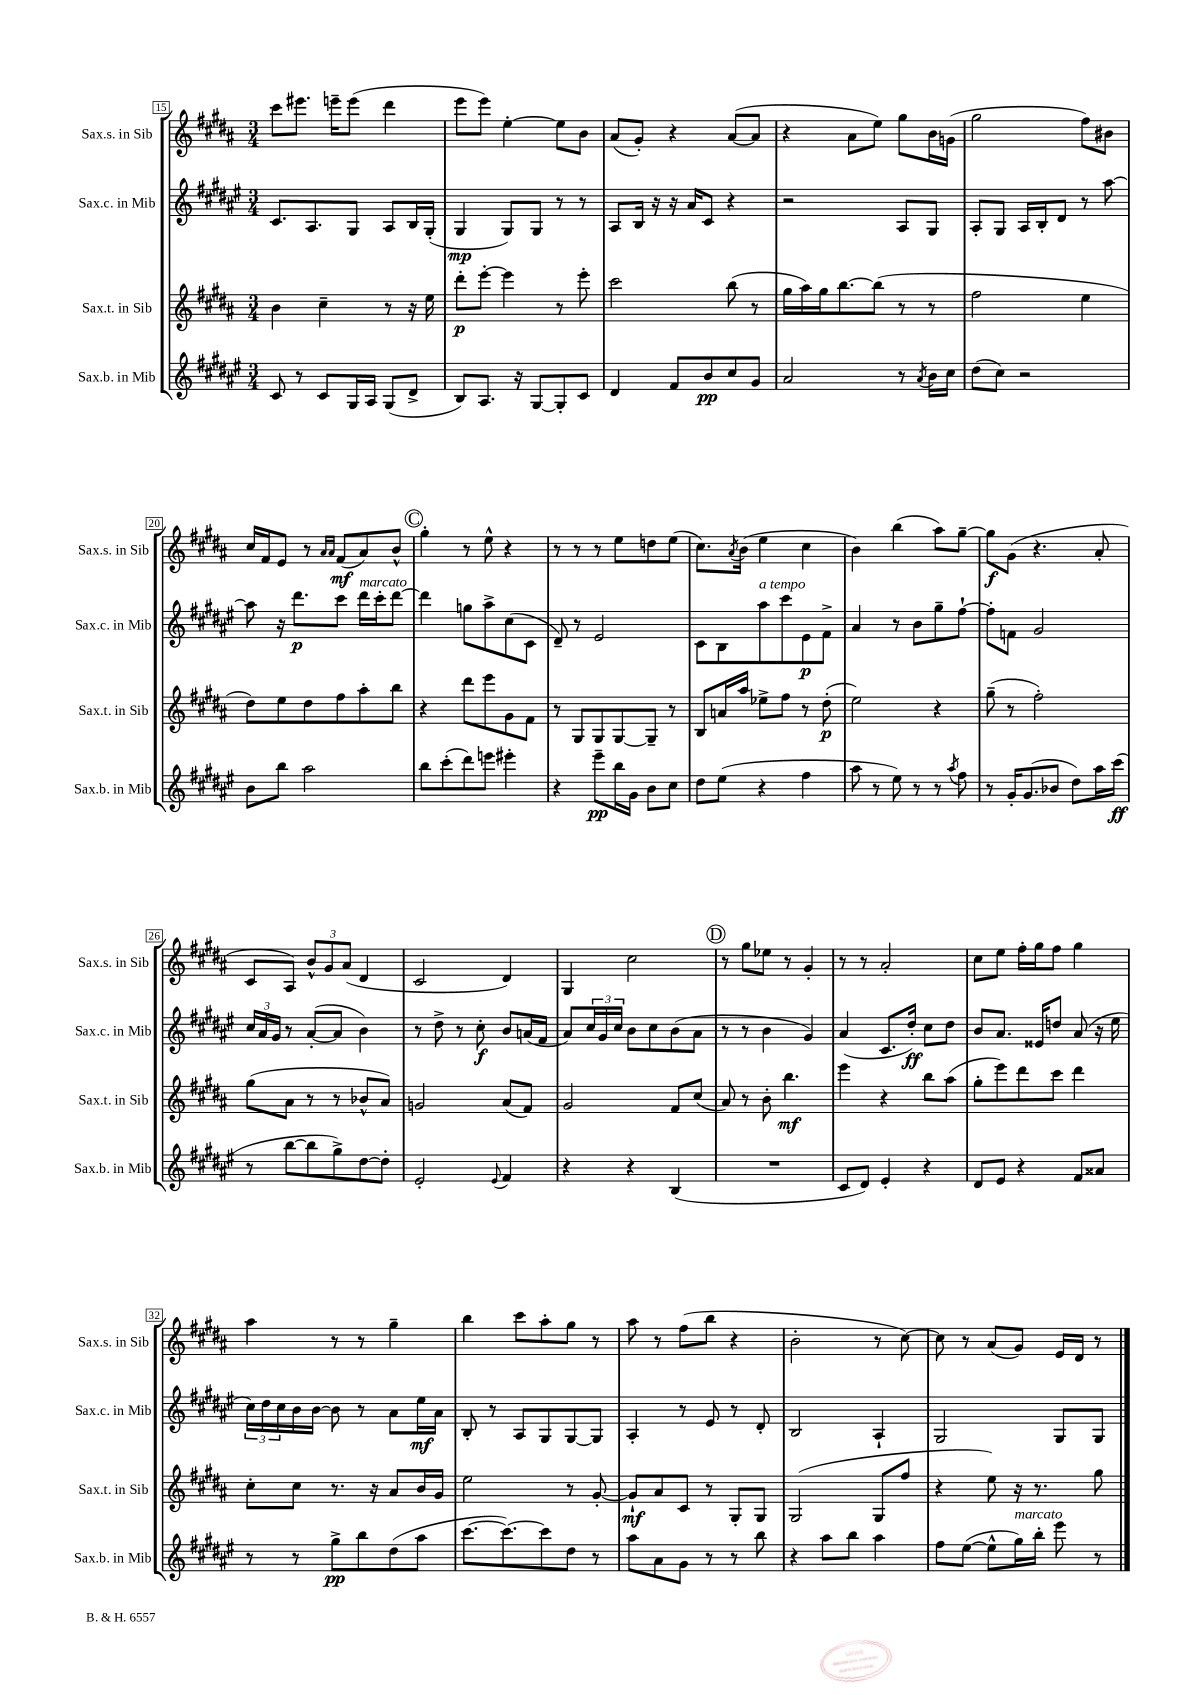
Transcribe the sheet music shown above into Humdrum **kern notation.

**kern	**kern	**kern	**kern
*staff4	*staff3	*staff2	*staff1
*clefG2	*clefG2	*clefG2	*clefG2
*k[f#c#g#d#a#e#]	*k[f#c#g#d#a#]	*k[f#c#g#d#a#e#]	*k[f#c#g#d#a#]
*M3/4	*M3/4	*M3/4	*M3/4
8c#/	4b\	8.c#/L	8ccc#\L
8r	.	.	8.eee#\J
.	.	8.A#/	.
8c#/L	4cc#~\	.	.
.	.	.	16eee~\LK
16G#/L	.	8G#/J	(8eee\J
16A#/JJ	.	.	.
(8G#/L	8r	8A#/L	4ddd#\
8d#^/J	16r	16B/L	.
.	16ee\	(16G#'/JJ	.
=	=	=	=
8B/L)	8ddd#'\L	4G#/	8eee\L
8.A#/J	[8eee'\J	.	8eee\J)
.	4eee\]	8G#/L)	[4ee'\
16r	.	.	.
[8G#/L	.	8G#/J	.
8G#'/]	8r	8r	8ee\]L
8c#/J	8eee'\	8r	8b\J
=	=	=	=
4d#/	2ccc#\	8A#/L	(8a#/L
.	.	16B/Jk	8g#'/J)
.	.	16r	.
8f#/L	.	16r	4r
.	.	16a#/LK	.
8b/	.	8c#/J	.
8cc#/	(8bb\	4r	([8a#/L
8g#/J	8r	.	8a#/]J
=	=	=	=
2a#/	16gg#\LL	2r	4r
.	16aa#\)	.	.
.	16gg#\J	.	.
.	[8.bb\	.	.
.	.	.	8a#\L
.	(8bb\]J	.	8ee\J)
8r	8r	8A#/L	8gg#\L
8qa#/	.	.	.
16b\LL	8r	8G#/J	16b\L
16cc#\JJ	.	.	(16g\JJ
=	=	=	=
(8dd#\L	2ff#\	8A#'/L	2gg#\
8cc#\J)	.	8G#/J	.
2r	.	16A#/LL	.
.	.	16B'/J	.
.	.	8d#/J	.
.	4ee\	8r	8ff#\L)
.	.	[8aa#\	8b#\J
=	=	=	=
8b\L	8dd#\L)	8aa#\]	16cc#/LL
.	.	.	16f#/J
8bb\J	8ee\	16r	8e/J
.	.	8.ddd#\L	.
2aa#\	8dd#\	.	8r
.	.	.	16qqa#/LL
.	.	.	16qqa#/JJ
.	8ff#\	8ccc#\J	(8f#/L
.	8aa#'\	16ddd#\LL	8a#/)
.	.	16ccc#'\J	.
.	8bb\J	[8ddd#\J	8b^^/J
=	=	=	=
8bb\L	4r	4ddd#\]	4gg#'\
(8ccc#'\	.	.	.
8ddd#\)	8ddd#\L	8gg\L	8r
8eee\J	8eee\	8aa#^\	8ee^^\
4eee#'\	8g#\	(8cc#\	4r
.	8f#\J	8c#\J	.
=	=	=	=
4r	8r	8d#~/)	8r
.	8G#/L	8r	8r
8eee#~\L	8G#/	2e#/	8r
16bb\L	[8G#/	.	8ee\L
16g#\JJ	.	.	.
8b\L	8G#~/]J	.	8dd\
8cc#\J	8r	.	(8ee\J
=	=	=	=
8dd#\L	8B/L	8c#\L	8.cc#\L)
(8ee#\J	16a/L	8B\	.
.	.	.	8qa#/
.	16aa#/JJ	.	(16b\Jk
4r	8ee-^\L	8aa#\	4ee\
.	8ff#\J	8ccc#\	.
4ff#\	8r	8e#\	4cc#\
.	(8dd#'\	8f#^\J	.
=	=	=	=
8aa#\	2ee\)	4a#/	4b\)
8r	.	.	.
8ee#\)	.	8r	(4bb\
8r	.	8b\L	.
8r	4r	8gg#~\	8aa#\L)
8qaa#/	.	.	.
8ff#\	.	[8ff#`\J	[8gg#~\J
=	=	=	=
8r	(8gg#~\	8ff#'\]L	8gg#\]L
16g#'/LK	8r	8f\J	(8g#\J
(8.g#/	.	.	.
.	2ff#'\)	2g#/	4.r
8b-/J	.	.	.
8dd#\L)	.	.	.
16aa#\L	.	.	8a#'/
(16ccc#\JJ	.	.	.
=	=	=	=
8r	(8gg#\L	24cc#/LL	8c#/L
.	.	24a#/	.
.	.	24g#/JJ	.
[8bb\L	8a#\J	8r	8A#/J)
8bb\]	8r	([8a#'/L	12b^^/L
.	.	.	12g#/
8gg#^\)	8r	8a#/]J	.
.	.	.	(12a#/J
[8dd#\	8b-^^/L	4b\)	4d#/
8dd#'\]J	8a#/J)	.	.
=	=	=	=
2e#'/	2g/	8r	2c#/
.	.	8dd#^\	.
.	.	8r	.
.	.	8cc#'\	.
8qqe#/	.	.	.
4f#/	(8a#/L	8b/L	4d#/)
.	8f#/J)	(16a/L	.
.	.	16f#/JJ	.
=	=	=	=
4r	2g#/	8a#/L)	4G#/
.	.	24cc#/L	.
.	.	24g#/	.
.	.	24cc#/JJ	.
4r	.	8b\L	2cc#\
.	.	8cc#\	.
(4B/	8f#/L	(8b\	.
.	(8cc#/J	8a#\J	.
=	=	=	=
2.r	8a#/)	8r	8r
.	8r	8r	8gg#\L
.	8b'\	4b\	8ee-\J
.	4.bb\	.	8r
.	.	4g#/)	4g#'/
=	=	=	=
8c#/L	4eee\	(4a#/	8r
8d#/J)	.	.	8r
4e#'/	4r	8.c#/L	2a#'/
.	.	16dd#'/Jk)	.
4r	8bb\L	8cc#\L	.
.	(8aa#\J	8dd#\J	.
=	=	=	=
8d#/L	8gg#'\L	8b/L	8cc#\L
8e#/J	8eee\)	8.a#/J	8ee\J
4r	8ddd#\	.	16ff#'\LL
.	.	16e##/LK	16gg#\J
.	8ccc#\J	8dd/J	8ff#\J
8f#/L	4ddd#\	(8a#/	4gg#\
8a##/J	.	16r	.
.	.	16ee#\	.
=	=	=	=
8r	8cc#'\L	24cc#\LL)	4aa#\
.	.	24dd#\	.
.	.	24cc#\	.
8r	8cc#\J	16b\	.
.	.	[16b\JJ	.
8gg#^\L	8.r	8b\]	8r
8bb\	.	8r	8r
.	16r	.	.
(8dd#\	8a#/L	8a#\L	4gg#~\
8aa#\J	16b/L	16ee#\L	.
.	16g#/JJ	16a#\JJ	.
=	=	=	=
[8.ccc#\L	2ee\	8B'/	4bb\
.	.	8r	.
8.ccc#\_)	.	.	.
.	.	8A#/L	8ccc#\L
8ccc#\]	.	8G#/	8aa#'\
8dd#\J	8r	[8G#/	8gg#\J
8r	[8g#'/	8G#/]J	8r
=	=	=	=
8aa#\L	8g#`/]L	4A#'/	8aa#\
8a#\	8a#/	.	8r
8g#\J	8c#/J	8r	(8ff#\L
8r	8r	8e#/	8bb\J
8r	8G#'/L	8r	4r
8bb\	8G#/J	8d#'/	.
=	=	=	=
4r	(2G#/	2B/	2b'\
8aa#\L	.	.	.
8bb\J	.	.	.
4aa#\	8G#/L	4A#`/	8r
.	8ff#/J	.	[8cc#\)
=	=	=	=
8ff#\L	4r	2G#/	8cc#\]
([8ee#\J	.	.	8r
8ee#^^\]L	8ee\)	.	(8a#/L
16gg#\L)	16r	.	8g#/J)
16bb'\JJ	8.r	.	.
8eee#\	.	8G#/L	16e/LL
.	.	.	16d#/JJ
8r	8gg#\	8G#/J	8r
==	==	==	==
*-	*-	*-	*-
